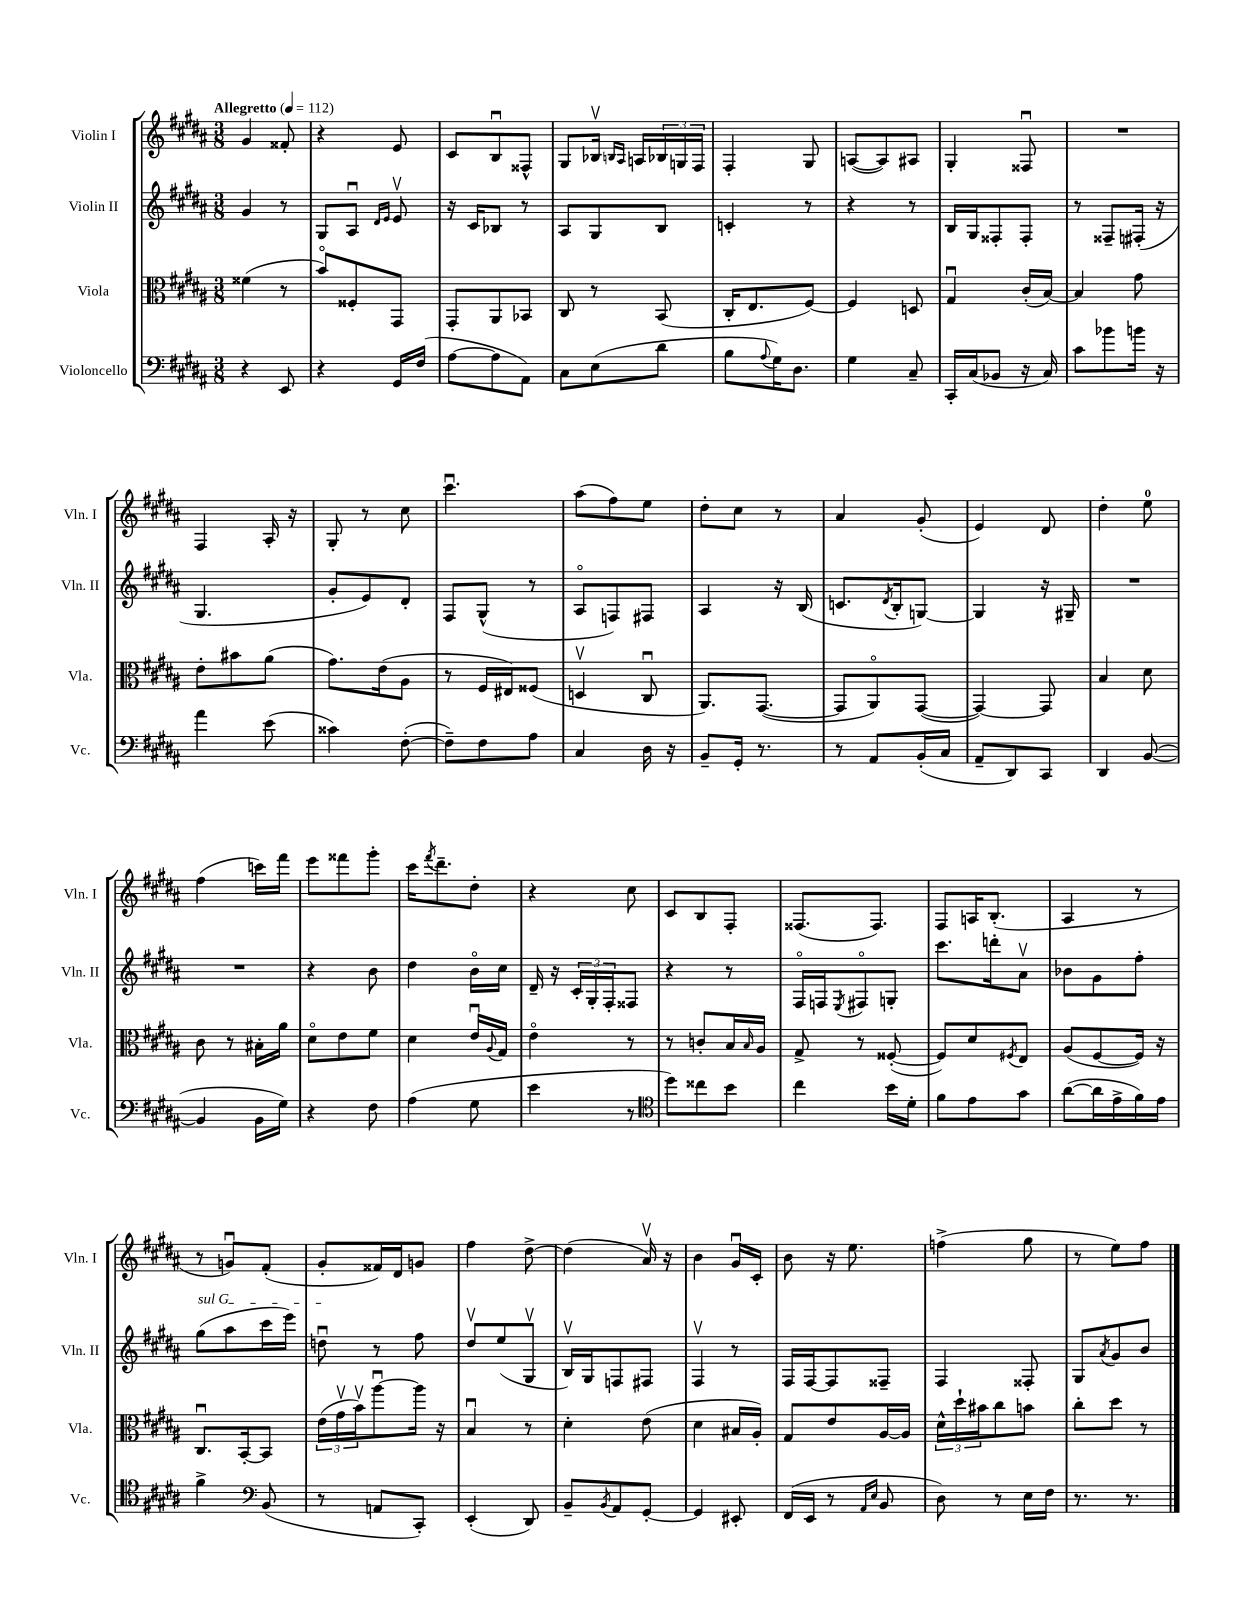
<<
\new StaffGroup <<
\new Staff = "s0" \with { instrumentName = "Violin I" shortInstrumentName = "Vln. I" } {
    \clef treble \key b \major \numericTimeSignature \time 3/8 \tempo "Allegretto" 4 = 112
    gis'4 fisis'8-. |
    r4 e'8 |
    cis'8 b8\downbow fisis8-^ |
    gis8 bes16\upbow \grace { b16 ais16 } a16 \tuplet 3/2 { bes16 g16 fis16 } |
    fis4-. gis8 |
    a8~( a8) ais8 |
    gis4-. fisis8\downbow |
    R4. |
    fis4 ais16-. r16 |
    gis8-. r8 cis''8 |
    cis'''4.\downbow |
    ais''8( fis''8) e''8 |
    dis''8-. cis''8 r8 |
    ais'4 gis'8-.( |
    e'4) dis'8 |
    dis''4-. e''8-0 |
    fis''4( c'''16) fis'''16 |
    e'''8 fisis'''8 gis'''8-. |
    cis'''16 \acciaccatura { fis'''8 } dis'''8.-- dis''8-. |
    r4 cis''8 |
    cis'8 b8 fis8-. |
    fisis8.( fisis8.) |
    fis8 a16 b8.-.( |
    ais4 r8 |
    r8 g'8\downbow) fis'8-.( |
    gis'8-. fisis'16) dis'16 g'8 |
    fis''4 dis''8~-> |
    dis''4( ais'16\upbow) r16 |
    b'4 gis'16\downbow cis'16-. |
    b'8 r16 e''8. |
    f''4->( gis''8 |
    r8 e''8) fis''8 \bar "|." |
}
\new Staff = "s1" \with { instrumentName = "Violin II" shortInstrumentName = "Vln. II" } {
    \clef treble \key b \major \numericTimeSignature \time 3/8
    gis'4 r8 |
    gis8 ais8\downbow \grace { dis'16 e'16 } e'8\upbow |
    r16 cis'16 bes8 r8 |
    ais8 gis8 b8 |
    c'4-. r8 |
    r4 r8 |
    b16 gis16 fisis8-. fisis8-. |
    r8 fisis8-- fis16-.( r16 |
    gis4. |
    gis'8-. e'8) dis'8-. |
    fis8 gis8-^( r8 |
    ais8\flageolet f8) fis8 |
    ais4 r16 b16( |
    c'8. \acciaccatura { dis'8 } b16-. g8~) |
    g4 r16 gis16-- |
    R4. |
    R4. |
    r4 b'8 |
    dis''4 b'16\flageolet cis''16 |
    dis'16-- r16 \tuplet 3/2 { cis'16-. gis16-. fis16-. } fisis8 |
    r4 r8 |
    fis16\flageolet f16 \acciaccatura { e8 } fis8\flageolet g8-. |
    cis'''8. d'''16-. ais'8\upbow |
    bes'8 gis'8 fis''8-. |
    \once \override TextSpanner.bound-details.left.text = \markup { \italic "sul G" } gis''8\startTextSpan( ais''8 cis'''16 e'''16) |
    d''8\downbow\stopTextSpan r8 fis''8 |
    dis''8\upbow e''8( gis8\upbow |
    b16\upbow) gis16 f8 fis8 |
    fis4\upbow r8 |
    fis16 fis16~ fis8 fisis8-- |
    fis4 fisis8-. |
    gis8 \acciaccatura { ais'8 } gis'8 b'8 \bar "|." |
}
\new Staff = "s2" \with { instrumentName = "Viola" shortInstrumentName = "Vla." } {
    \clef alto \key b \major \numericTimeSignature \time 3/8
    fisis'4( r8 |
    b'8\flageolet) fisis8-. gis,8 |
    gis,8-. ais,8 bes,8 |
    cis8 r8 b,8( |
    cis16-. e8. fis8~) |
    fis4 d8 |
    gis4\downbow cis'16-.( b16~) |
    b4 gis'8 |
    e'8-. bis'8 ais'8( |
    gis'8.) e'16( ais8 |
    r8 fis16 eis16) fisis8( |
    d4\upbow cis8\downbow |
    ais,8.) gis,8.~( |
    gis,8 ais,8\flageolet) gis,8~( |
    gis,4~) gis,8 |
    b4 dis'8 |
    cis'8 r8 bis16-. ais'16 |
    dis'8\flageolet e'8 fis'8 |
    dis'4 e'16\downbow \appoggiatura { ais8 } gis16 |
    e'4\flageolet r8 |
    r8 c'8-. b16 \grace { b16 } ais16 |
    gis8-> r8 fisis8~-.( |
    fisis8) dis'8 \acciaccatura { fis8 } e8 |
    ais8( fis8~ fis16) r16 |
    cis8.\downbow b,16~-. b,8 |
    \tuplet 3/2 { e'16( gis'16\upbow b'16\upbow) } ais''8~\downbow ais''16 r16 |
    b4\downbow r8 |
    dis'4-. e'8( |
    dis'4 bis16 ais16-.) |
    gis8 e'8 ais16~ ais16 |
    \tuplet 3/2 { dis'16-^ dis''16-! bis'16 } cis''8 b'8 |
    cis''8-. dis''8 r8 \bar "|." |
}
\new Staff = "s3" \with { instrumentName = "Violoncello" shortInstrumentName = "Vc." } {
    \clef bass \key b \major \numericTimeSignature \time 3/8
    r4 e,8 |
    r4 gis,16 fis16( |
    ais8~ ais8 ais,8) |
    cis8 e8( dis'8 |
    b8 \appoggiatura { ais8 } gis16) dis8. |
    gis4 cis8-- |
    cis,16-. cis16( bes,8 r16 cis16) |
    cis'8 bes'8 b'16 r16 |
    ais'4 e'8( |
    cisis'4) fis8~-.( |
    fis8--) fis8 ais8 |
    cis4 dis16 r16 |
    b,8-- gis,16-. r8. |
    r8 ais,8 b,16-.( cis16 |
    ais,8-- dis,8) cis,8 |
    dis,4 b,8~( |
    b,4 b,16 gis16) |
    r4 fis8 |
    ais4( gis8 |
    e'4 r8 |
    \clef tenor dis''8) cisis''8 b'8 |
    cis''4 b'16 dis'16-. |
    fis'8 e'8 gis'8 |
    ais'8~( ais'16 e'16-> fis'16) e'16 |
    fis'4-> \clef bass b,8( |
    r8 a,8 cis,8-.) |
    e,4-.( dis,8) |
    b,8-- \acciaccatura { b,8 } ais,8 gis,8~-. |
    gis,4 eis,8-. |
    fis,16( e,16 r8 \grace { ais,16 e16 } b,8 |
    dis8) r8 e16 fis16 |
    r8. r8. \bar "|." |
}
>>
>>
\layout { \context { \Score \remove "Bar_number_engraver" } }
